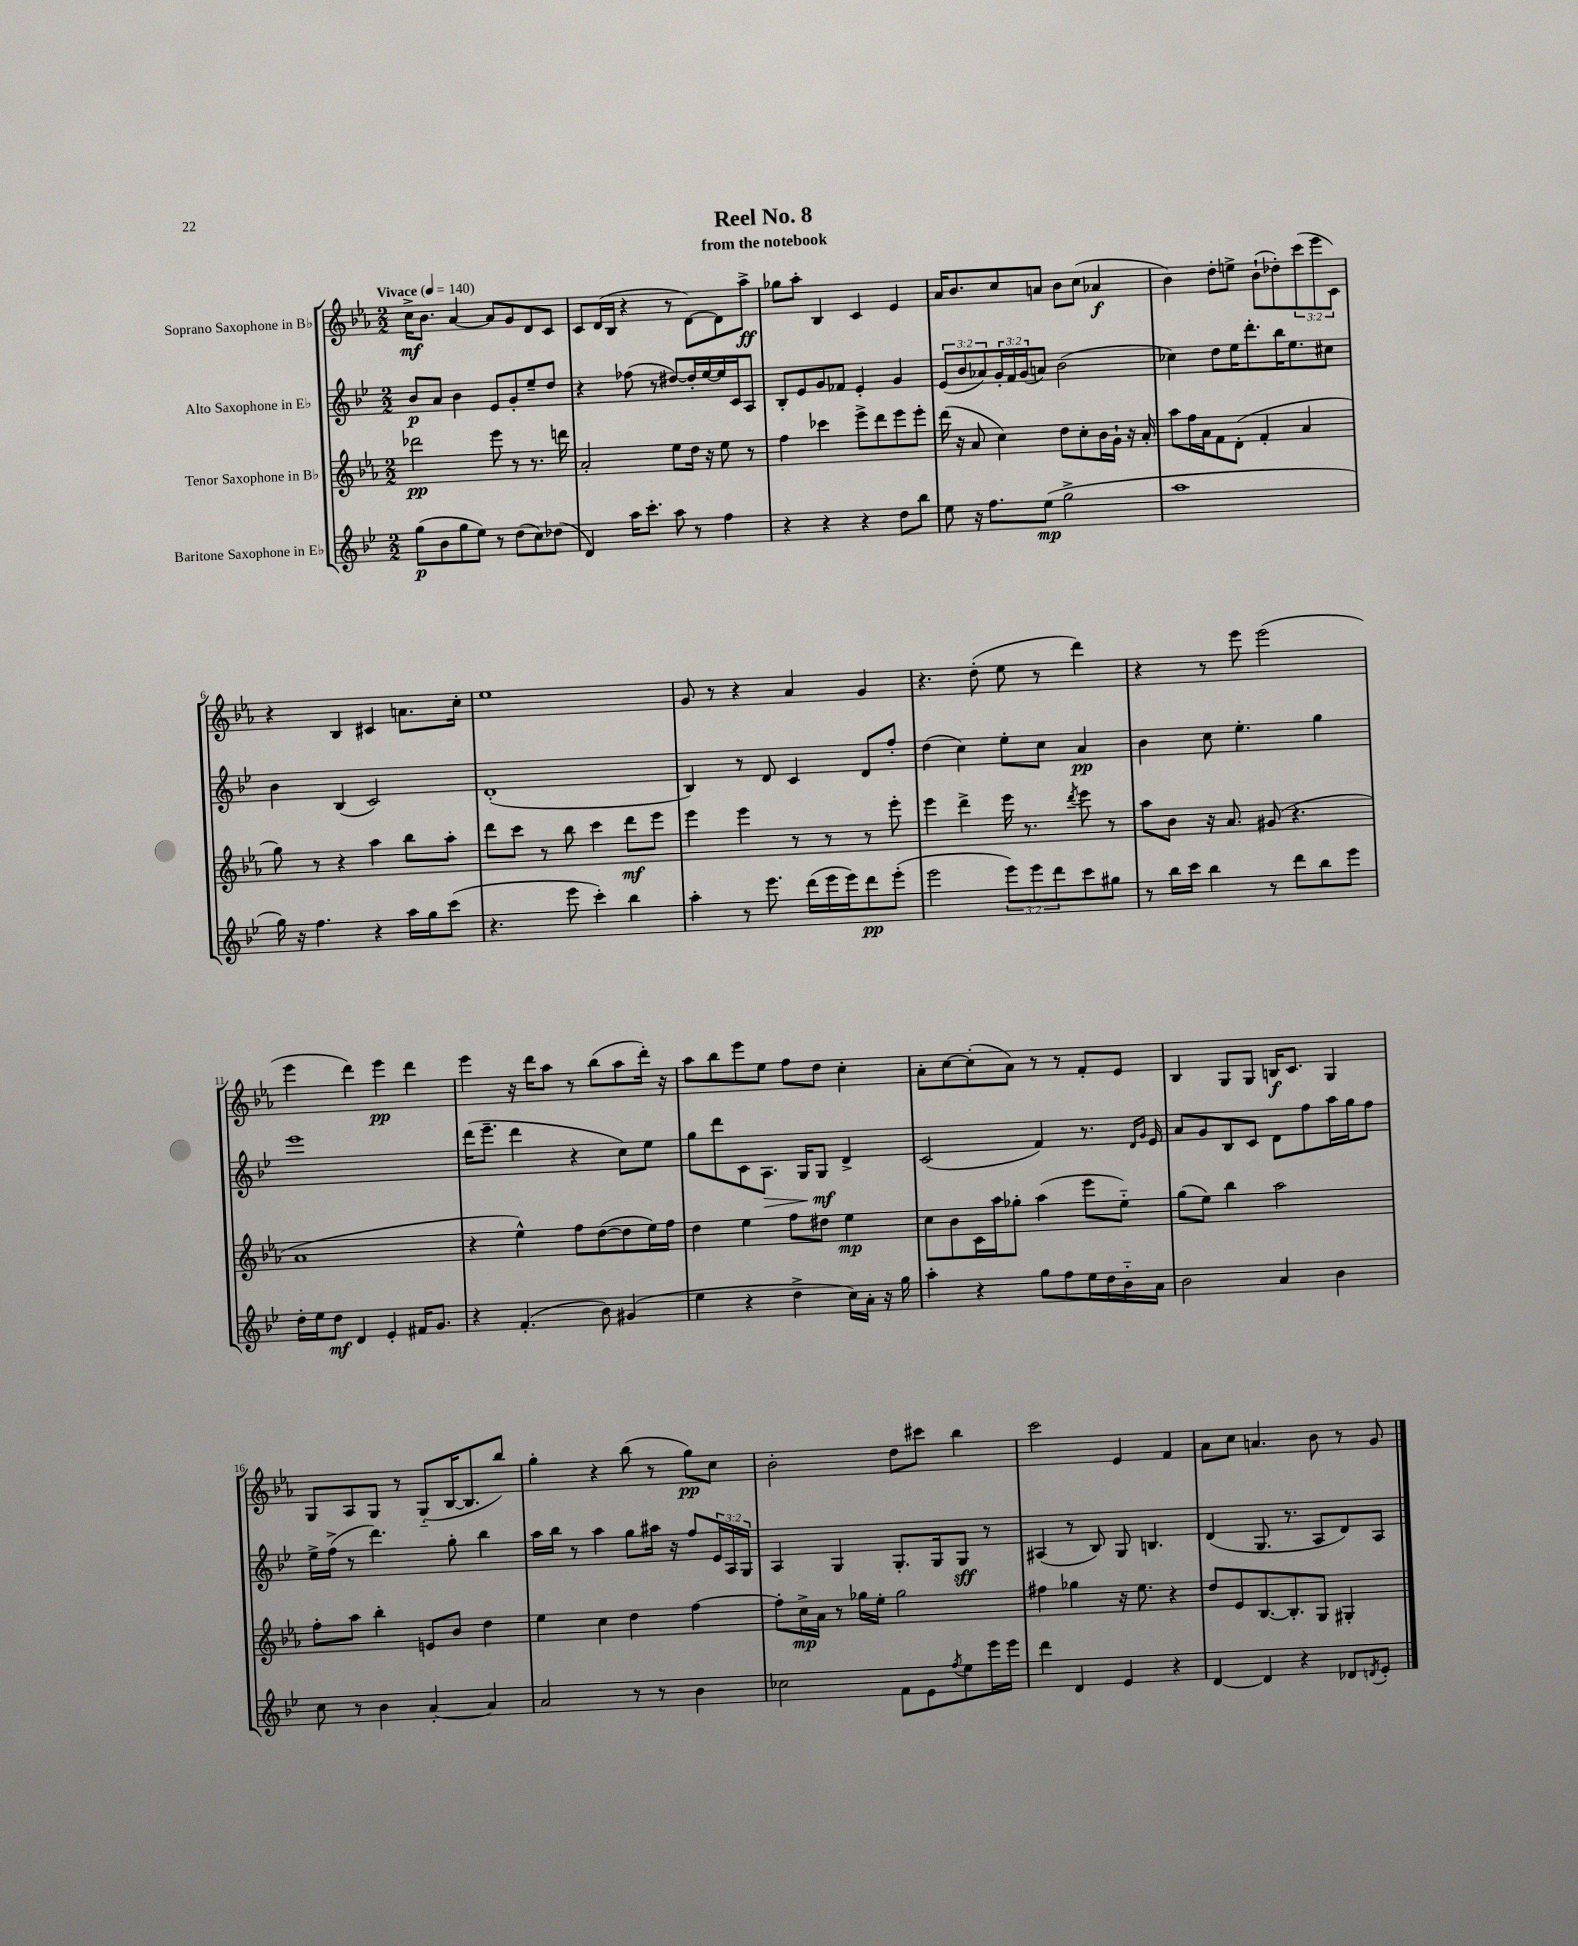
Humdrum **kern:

**kern	**dynam	**kern	**dynam	**kern	**dynam	**kern	**dynam
*part4	*part4	*part3	*part3	*part2	*part2	*part1	*part1
*staff4	*staff4	*staff3	*staff3	*staff2	*staff2	*staff1	*staff1
*I"Baritone Saxophone in E♭	*	*I"Tenor Saxophone in B♭	*	*I"Alto Saxophone in E♭	*	*I"Soprano Saxophone in B♭	*
*clefG2	*	*clefG2	*	*clefG2	*	*clefG2	*
*k[b-e-]	*	*k[b-e-a-]	*	*k[b-e-]	*	*k[b-e-a-]	*
*M2/2	*	*M2/2	*	*M2/2	*	*M2/2	*
*MM140	*	*MM140	*	*MM140	*	*MM140	*
=1	=1	=1	=1	=1	=1	=1	=1
!	!	!	!	!	!	!LO:TX:a:B:t=Vivace	!
(8gg\L	p	2ddd-X\	pp	8b-/L	p	16cc^\KL	mf
.	.	.	.	.	.	8.b-\J	.
8b-\	.	.	.	8a/J	.	.	.
8gg\	.	.	.	4b-\	.	[4a-/	.
8ee-\J)	.	.	.	.	.	.	.
8r	.	8eee-\	.	8e-/L	.	8a-/L]	.
(8dd\L	.	8r	.	8g'/	.	8g/	.
8cc\)	.	8.r	.	8ee-~/	.	8d/	.
(8dd-X\J	.	.	.	8dd/J	.	8c/J	.
.	.	16dddn\	.	.	.	.	.
=2	=2	=2	=2	=2	=2	=2	=2
4d/)	.	2a-'/	.	4r	.	8c/L	.
.	.	.	.	.	.	(16d/L	.
.	.	.	.	.	.	16B-/JJ	.
16aa\KL	.	.	.	(8ff-X\	.	4r	.
8.ccc'\J	.	.	.	.	.	.	.
.	.	.	.	8r	.	.	.
8aa\	.	8ee-\L	.	[8dd#X/L)	.	8r	.
8r	.	16dd\Jk	.	16dd#'/L]	.	[8d\L)	.
.	.	16r	.	[16ee-/	.	.	.
4ff\	.	8ee-\	.	16ee-/]	.	8d\]	.
.	.	.	.	16c/J	.	.	.
.	.	8r	.	8A/J	.	8aa-^\J	ff
=3	=3	=3	=3	=3	=3	=3	=3
4r	.	4ff\	.	8B-'/L	.	8gg-X\L	.
.	.	.	.	8e-/	.	8aa-'\J	.
4r	.	4ccc-X\	.	8g/	.	4B-/	.
.	.	.	.	8f-X/J	.	.	.
4r	.	8eee-^\L	.	4e-'/	.	4c/	.
.	.	8ddd\	.	.	.	.	.
8dd\L	.	8eee-\	.	4g/	.	4e-/	.
8bb-\J	.	8eee-'\J	.	.	.	.	.
=4	=4	=4	=4	=4	=4	=4	=4
8ee-\	.	(16ddd\	.	(12e-/L	.	16a-/KL	.
.	.	16r	.	.	.	8.b-/	.
.	.	.	.	12b-/	.	.	.
16r	.	8a-/	.	.	.	.	.
.	.	.	.	12a-X/)	.	.	.
8.ff\L	.	.	.	.	.	.	.
.	.	4cc\)	.	24g'/L	.	8cc/	.
.	.	.	.	24f/	.	.	.
.	.	.	.	(24g/J	.	.	.
(8ee-\J	mp	.	.	8an/J)	.	8an/J	.
2gg^\	.	8dd\L	.	(2b-\	.	8b-\L	.
.	.	8cc'\	.	.	.	(8cc\J	.
.	.	16b-\L	.	.	.	4a-X/	f
.	.	16g`\JJ	.	.	.	.	.
.	.	16r	.	.	.	.	.
.	.	16a-'/	.	.	.	.	.
=5	=5	=5	=5	=5	=5	=5	=5
1aa	.	8aa-\L	.	4cc-X\)	.	4b-\)	.
.	.	16ff\L	.	.	.	.	.
.	.	16a-\J	.	.	.	.	.
.	.	8f\	.	8dd\L	.	8dd'\L	.
.	.	(8d'\J	.	16ee-\K	.	8een^\J	.
.	.	.	.	8.ddd'\	.	.	.
.	.	4f'/	.	.	.	(8b-`\L	.
.	.	.	.	16bb-\K	.	8dd-X'\)	.
.	.	.	.	8.ee-\	.	.	.
.	.	4a-/	.	.	.	(12ccc\	.
.	.	.	.	.	.	12eee-\	.
.	.	.	.	8cc#X\J	.	.	.
.	.	.	.	.	.	12c\J)	.
!!LO:LB:g=z
=6	=6	=6	=6	=6	=6	=6	=6
16gg\)	.	8gg\)	.	4b-\	.	4r	.
16r	.	.	.	.	.	.	.
4.ff\	.	8r	.	.	.	.	.
.	.	4r	.	(4B-/	.	4B-/	.
4r	.	4aa-\	.	2c/)	.	4c#X/	.
16aa\LL	.	8bb-\L	.	.	.	8.an\L	.
16gg\J	.	.	.	.	.	.	.
(8ccc\J	.	8aa-'\J	.	.	.	.	.
.	.	.	.	.	.	16cc'\Jk	.
=7	=7	=7	=7	=7	=7	=7	=7
4.r	.	8ddd\L	.	(1d'	.	1ee-	.
.	.	8ccc\J	.	.	.	.	.
.	.	8r	.	.	.	.	.
8eee-\	.	8bb-\	.	.	.	.	.
4ccc'\)	.	4ccc\	.	.	.	.	.
4bb-\	.	8ddd\L	mf	.	.	.	.
.	.	8eee-\J	.	.	.	.	.
=8	=8	=8	=8	=8	=8	=8	=8
4aa'\	.	4eee-\	.	4B-/)	.	8g/	.
.	.	.	.	.	.	8r	.
8r	.	4eee-\	.	8r	.	4r	.
8.eee-\	.	.	.	8d/	.	.	.
.	.	8r	.	4c/	.	4a-/	.
(16ddd\LL	.	.	.	.	.	.	.
16eee-\	.	8r	.	.	.	.	.
16eee-\J)	.	.	.	.	.	.	.
8ddd\	pp	8r	.	8d/L	.	4g/	.
(8eee-'\J	.	8eee-'\	.	8ff'/J	.	.	.
=9	=9	=9	=9	=9	=9	=9	=9
2eee-\	.	4eee-\	.	(4dd\	.	4.r	.
.	.	4ddd^\	.	4cc\)	.	.	.
.	.	.	.	.	.	(8dd'\	.
12eee-\L)	.	16eee-\	.	8ee-'\L	.	8ee-\	.
.	.	8.r	.	.	.	.	.
12eee-\	.	.	.	.	.	.	.
.	.	.	.	8cc\J	.	8r	.
12ddd\	.	.	.	.	.	.	.
.	.	8qddd/	.	.	.	.	.
8ccc\	.	8eee-\	.	4a/	pp	4ddd\)	.
8gg#X\J	.	8r	.	.	.	.	.
=10	=10	=10	=10	=10	=10	=10	=10
8r	.	8aa-\L	.	4b-\	.	4r	.
16bb-\LL	.	8b-\J	.	.	.	.	.
16ccc\JJ	.	.	.	.	.	.	.
4bb-\	.	16r	.	8cc\	.	8r	.
.	.	8.a-/	.	.	.	.	.
.	.	.	.	4.ee-'\	.	8eee-\	.
8r	.	(8g#X/	.	.	.	(2eee-\	.
8ddd\L	.	4.r	.	.	.	.	.
8bb-\	.	.	.	4gg\	.	.	.
8eee-\J	.	.	.	.	.	.	.
!!LO:LB:g=z
=11	=11	=11	=11	=11	=11	=11	=11
16dd'\LL	.	1a-	.	1eee-	.	4eee-\	.
16ee-\J	.	.	.	.	.	.	.
8dd\J	mf	.	.	.	.	.	.
4d/	.	.	.	.	.	4ddd\)	.
4e-'/	.	.	.	.	.	4eee-\	pp
16f#X/KL	.	.	.	.	.	4ddd\	.
8.g/J	.	.	.	.	.	.	.
=12	=12	=12	=12	=12	=12	=12	=12
4r	.	4r	.	(16ddd\KL	.	4eee-\	.
.	.	.	.	8.eee-~\J	.	.	.
(4.f'/	.	4ee-^^\)	.	4ddd\	.	16r	.
.	.	.	.	.	.	16ddd\KL	.
.	.	.	.	.	.	8aa-\J	.
.	.	8ff\L	.	4r	.	8r	.
8b-\)	.	([8dd\	.	.	.	(8bb-\L	.
(4g#X/	.	8dd\]	.	8cc\L)	.	8aa-\	.
.	.	16ee-\L)	.	8ee-\J	.	16ddd'\Jk)	.
.	.	16ff\JJ	.	.	.	16r	.
=13	=13	=13	=13	=13	=13	=13	=13
4ee-\	.	4dd\	.	8gg\L	.	8aa-\L	.
.	.	.	.	8ddd\	.	8bb-\	.
4r	.	4ee-\	.	8c\	.	8eee-\	.
!	!	!	!	!	!LO:HP:b	!	!
.	.	.	.	8.A\J	>	8ee-\J	.
4dd^\	.	8ff\L	.	.	.	8ff\L	.
.	.	.	.	16G/KL	.	.	.
.	.	8dd#X\J	.	8G/J	mf	8dd\J	.
16cc\LL)	.	4ee-\	mp	4d^/	]	4cc'\	.
16a'\JJ	.	.	.	.	.	.	.
16r	.	.	.	.	.	.	.
16gg\	.	.	.	.	.	.	.
=14	=14	=14	=14	=14	=14	=14	=14
4aa'\	.	8cc\L	.	(2c/	.	8a-'\L	.
.	.	8b-\	.	.	.	[8cc\	.
4r	.	16c\L	.	.	.	(8cc'\]	.
.	.	16aa-\J	.	.	.	.	.
.	.	8gg-X'\J	.	.	.	8a-\J)	.
8gg\L	.	(4aa-\	.	4f/)	.	8r	.
8ff\	.	.	.	.	.	8r	.
16ee-\L	.	8eee-\L	.	8.r	.	8f'/L	.
16dd\	.	.	.	.	.	.	.
16b-\	.	8ee-\J)	.	.	.	8e-/J	.
.	.	.	.	16qqd/LL	.	.	.
.	.	.	.	16qqg/JJ	.	.	.
16a\JJ	.	.	.	16e-/	.	.	.
=15	=15	=15	=15	=15	=15	=15	=15
2b-\	.	(8gg\L	.	8a/L	.	4B-/	.
.	.	8ee-\J)	.	8g/	.	.	.
.	.	4bb-\	.	8B-/	.	8G/L	.
.	.	.	.	8c/J	.	8G/J	.
4a/	.	2aa-\	.	8d\L	.	16Bn/KL	f
.	.	.	.	.	.	8.c/J	.
.	.	.	.	8ff\	.	.	.
4b-\	.	.	.	16aa\L	.	4G/	.
.	.	.	.	16gg\J	.	.	.
.	.	.	.	8ff\J	.	.	.
!!LO:LB:g=z
=16	=16	=16	=16	=16	=16	=16	=16
8cc\	.	8ff'\L	.	16ee-^\LL	.	8G/L	.
.	.	.	.	(16ff^\JJ	.	.	.
8r	.	8aa-\J	.	8r	.	8A-/	.
4b-\	.	4bb-'\	.	4.ddd\)	.	8G/J	.
.	.	.	.	.	.	8r	.
[4a'/	.	8en/L	.	.	.	(8G/L	.
.	.	8b-/J	.	8gg'\	.	[16B-/K	.
.	.	.	.	.	.	8.B-/]	.
4a/]	.	4dd\	.	4bb-\	.	.	.
.	.	.	.	.	.	8bb-/J)	.
=17	=17	=17	=17	=17	=17	=17	=17
2a/	.	4ee-\	.	16aa\LL	.	4gg'\	.
.	.	.	.	16bb-\JJ	.	.	.
.	.	.	.	8r	.	.	.
.	.	4cc\	.	4aa\	.	4r	.
8r	.	4dd\	.	8gg\L	.	(8bb-\	.
8r	.	.	.	16aa#X\Jk	.	8r	.
.	.	.	.	16r	.	.	.
4b-\	.	[4ff\	.	8ff/L	.	8gg\L)	pp
.	.	.	.	24e-/L	.	8cc\J	.
.	.	.	.	24A/	.	.	.
.	.	.	.	24G/JJ	.	.	.
=18	=18	=18	=18	=18	=18	=18	=18
2cc-X\	.	8ff'\L]	.	4A/	.	2b-'\	.
.	.	16cc^\L	mp	.	.	.	.
.	.	16a-\JJ	.	.	.	.	.
.	.	8r	.	4G/	.	.	.
.	.	16gg-X\LL	.	.	.	.	.
.	.	16ee-'\JJ	.	.	.	.	.
8f\L	.	2gg-\	.	8.G'/L	.	8dd\L	.
8e-\	.	.	.	.	.	8ccc#X\J	.
.	.	.	.	16G/k	.	.	.
8qff/	.	.	.	.	.	.	.
8ee-\	.	.	.	8G/J	sff	4bb-\	.
16eee-\L	.	.	.	8r	.	.	.
16eee-\JJ	.	.	.	.	.	.	.
=19	=19	=19	=19	=19	=19	=19	=19
4ddd\	.	4ff#X\	.	(4A#X/	.	2ccc\	.
4d/	.	4gg-X\	.	8r	.	.	.
.	.	.	.	8B-/)	.	.	.
4e-/	.	16r	.	8G/	.	4e-/	.
.	.	8.ee-\	.	.	.	.	.
.	.	.	.	4.Bn/	.	.	.
4r	.	4r	.	.	.	4f/	.
=20	=20	=20	=20	=20	=20	=20	=20
[4d/	.	8dd/L	.	(4d/	.	8a-\L	.
.	.	8e-/	.	.	.	8cc\J	.
4d/]	.	[8.B-/	.	8.G/	.	4.an/	.
.	.	8.B-'/]	.	8.r	.	.	.
4r	.	.	.	.	.	.	.
.	.	8G/J	.	8A/L	.	8b-\	.
8d-X/L	.	4G#X'/	.	8d/)	.	8r	.
8qdn/	.	.	.	.	.	.	.
8e-'/J	.	.	.	8A/J	.	8g/	.
==	==	==	==	==	==	==	==
*-	*-	*-	*-	*-	*-	*-	*-
